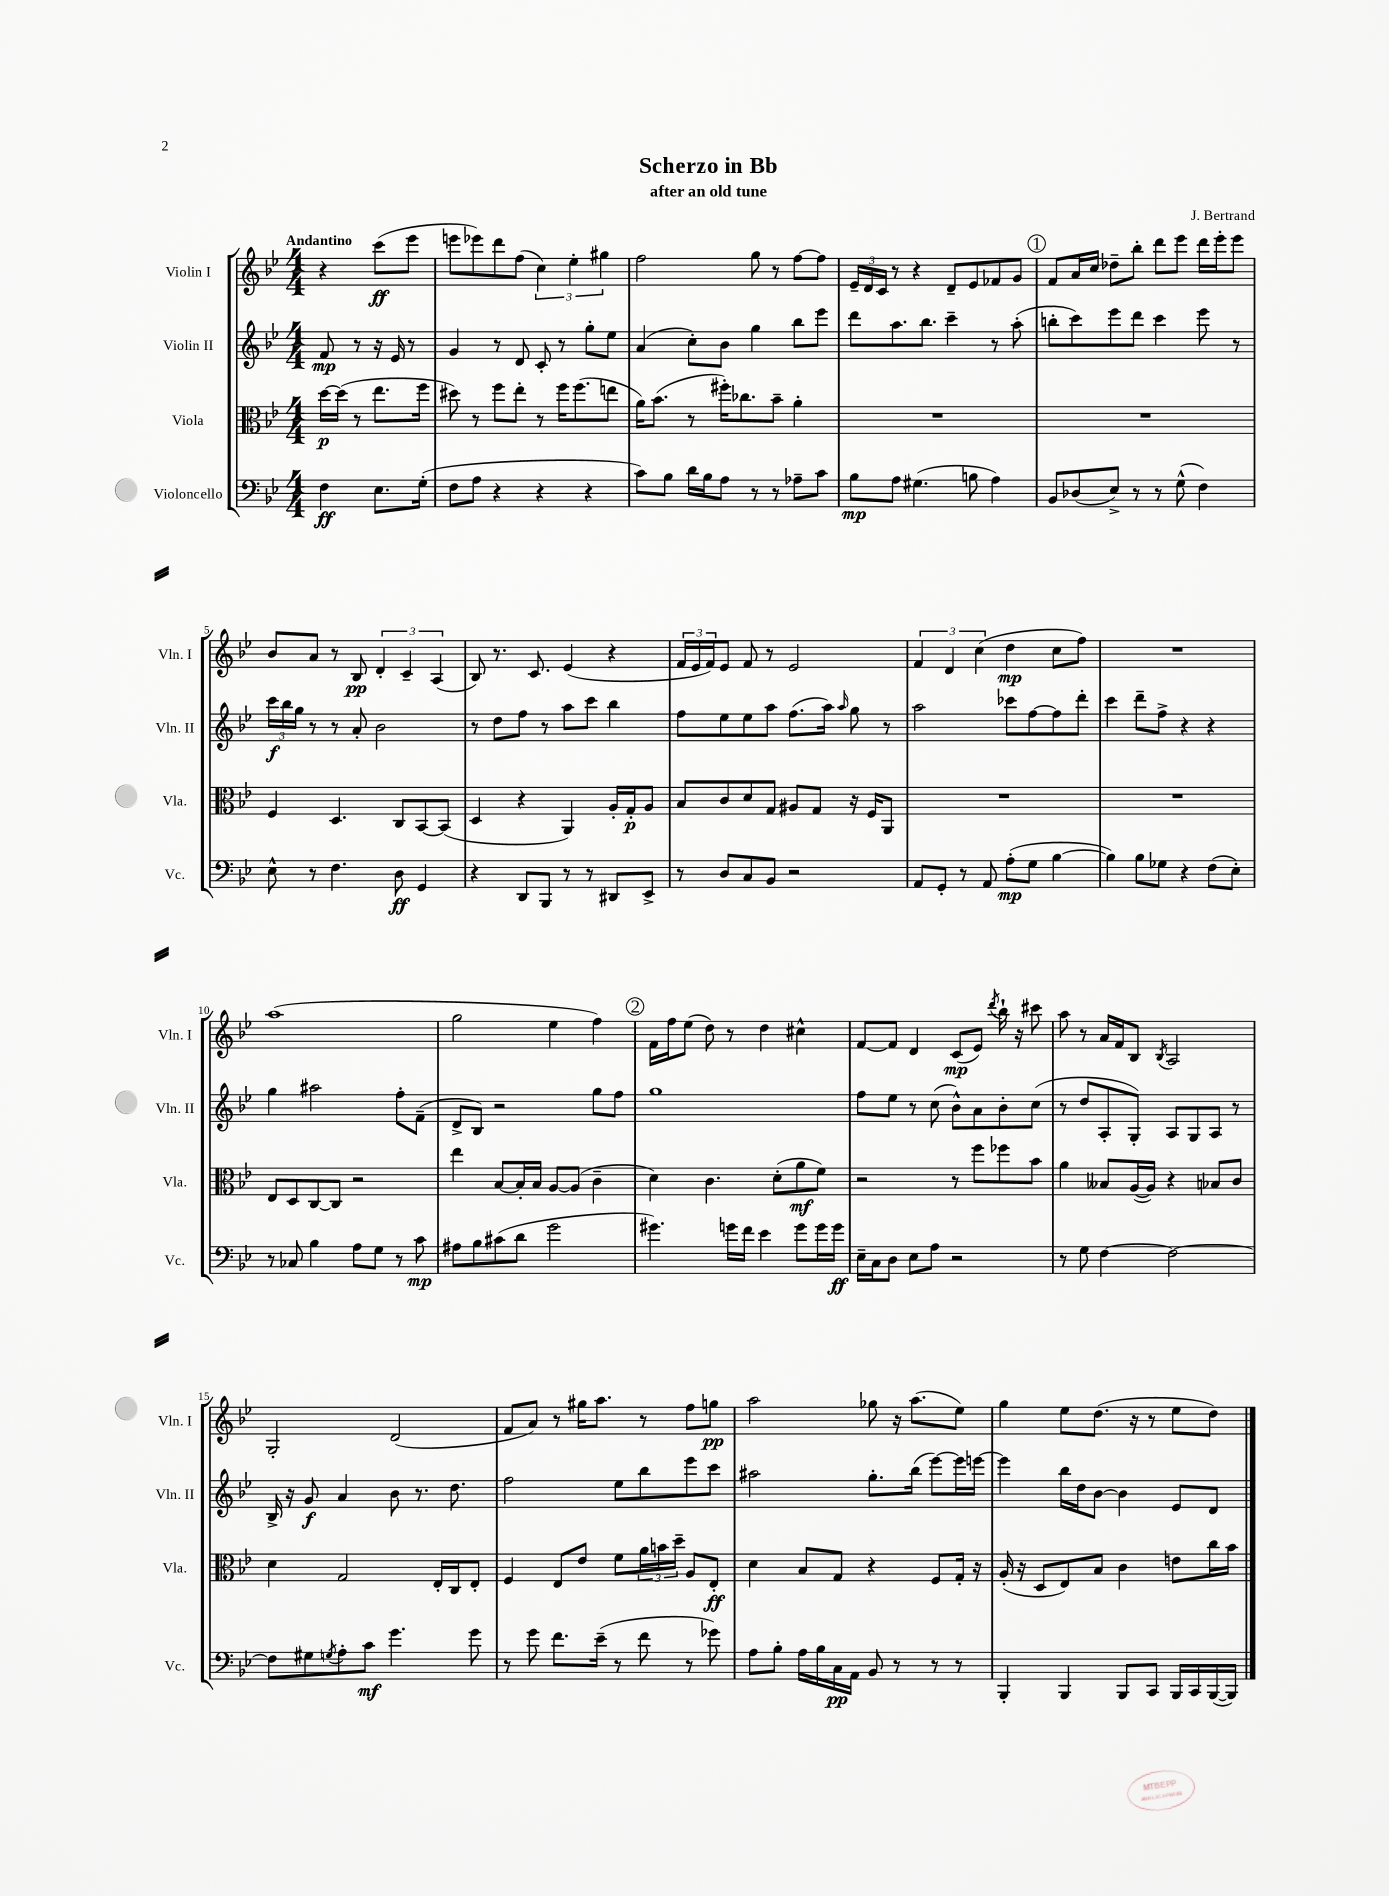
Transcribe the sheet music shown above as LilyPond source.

\header { title = "Scherzo in Bb" composer = "J. Bertrand" subtitle = "after an old tune" }
<<
\new StaffGroup <<
\new Staff = "s0" \with { instrumentName = "Violin I" shortInstrumentName = "Vln. I" } {
    \clef treble \key bes \major \numericTimeSignature \time 4/4 \partial 2 \tempo "Andantino"
    r4 c'''8\ff( ees'''8 |
    e'''8 ees'''8) d'''8 f''8( \tuplet 3/2 { c''4) ees''4-. gis''4 } |
    f''2 g''8 r8 f''8~ f''8 |
    \tuplet 3/2 { ees'16-- d'16 c'16 } r8 r4 d'8-- ees'8 fes'8 g'8 |
    \mark \markup { \circle "1" } f'8 a'16 c''16 des''8-- bes''8-. d'''8 ees'''8 d'''16 ees'''16-. ees'''8 |
    bes'8 a'8 r8 bes8\pp \tuplet 3/2 { d'4-. c'4-- a4( } |
    bes8) r8. c'8. ees'4( r4 |
    \tuplet 3/2 { f'16 ees'16 f'16) } ees'8 f'8 r8 ees'2 |
    \tuplet 3/2 { f'4 d'4 c''4( } d''4\mp c''8 f''8) |
    R1 |
    a''1( |
    g''2 ees''4 f''4) |
    \mark \markup { \circle "2" } f'16 f''16 ees''8( d''8) r8 d''4 cis''4-^ |
    f'8~ f'8 d'4 c'8\mp( ees'8) \acciaccatura { d'''8 } bes''16-! r16 cis'''8 |
    a''8 r8 a'16 f'16 bes8 \acciaccatura { bes8 } a2 |
    g2-. d'2( |
    f'8 a'8) r8 gis''16 a''8. r8 f''8 g''8\pp |
    a''2 ges''8 r16 a''8.( ees''8) |
    g''4 ees''8 d''8.( r16 r8 ees''8 d''8) \bar "|." |
}
\new Staff = "s1" \with { instrumentName = "Violin II" shortInstrumentName = "Vln. II" } {
    \clef treble \key bes \major \numericTimeSignature \time 4/4 \partial 2
    f'8\mp r8 r16 ees'16 r8 |
    g'4 r8 d'8 c'8-. r8 g''8-. ees''8 |
    a'4( c''8-.) bes'8 g''4 bes''8 ees'''8 |
    d'''8 a''8. bes''8. c'''4-- r8 a''8-.( |
    \mark \markup { \circle "1" } b''8-. c'''8) ees'''8 d'''8 c'''4 ees'''8 r8 |
    \tuplet 3/2 { c'''16\f bes''16 g''16 } r8 r8 a'8-. bes'2 |
    r8 d''8 f''8 r8 a''8 c'''8 bes''4 |
    f''8 ees''8 ees''8 a''8 f''8.( a''16) \grace { a''16 } g''8 r8 |
    a''2 ces'''8 f''8~ f''8 d'''8-. |
    c'''4 d'''8-- f''8-> r4 r4 |
    g''4 ais''2 f''8-. f'8--( |
    d'8-> bes8) r2 g''8 f''8 |
    \mark \markup { \circle "2" } g''1 |
    f''8 ees''8 r8 c''8( bes'8-^) a'8 bes'8-. c''8( |
    r8 d''8 a8-. g8-.) a8 g8 a8 r8 |
    bes16-> r16 g'8\f a'4 bes'8 r8. d''8. |
    f''2 ees''8 bes''8 ees'''8 c'''8 |
    ais''2 g''8.-. bes''16( ees'''8~) ees'''16 e'''16~ |
    e'''4 bes''16 d''16 bes'8~ bes'4 ees'8 d'8 \bar "|." |
}
\new Staff = "s2" \with { instrumentName = "Viola" shortInstrumentName = "Vla." } {
    \clef alto \key bes \major \numericTimeSignature \time 4/4 \partial 2
    d''16~\p d''16( r8 ees''8. f''16 |
    dis''8) r8 f''8 ees''8-. r8 f''16 f''8.( e''8 |
    a'16) bes'8.( r8 fis''16-.) ces''8. bes'8-- a'4-. |
    R1 |
    \mark \markup { \circle "1" } R1 |
    f4 d4. c8 bes,8~ bes,8( |
    d4 r4 a,4) a16-. g16-.\p a8 |
    bes8 c'8 d'8 g8 ais8 g8 r16 f16 a,8 |
    R1 |
    R1 |
    ees8 d8 c8~ c8 r2 |
    ees''4 bes8~ bes16-. bes16 a8~ a8( c'4-- |
    \mark \markup { \circle "2" } d'4) c'4. d'8-.( a'8\mf f'8) |
    r2 r8 f''8 fes''8 bes'8 |
    a'4 beses8 a16~( a16) r4 bes8 c'8 |
    d'4 g2 ees16-. c16 ees8-. |
    f4 ees8 ees'8 f'8 \tuplet 3/2 { a'16 b'16 d''16-- } a8 ees8-.\ff |
    d'4 bes8 g8 r4 f8 g16-. r16 |
    a16-.( r16 d8 ees8) bes8 c'4 e'8 c''16 bes'16 \bar "|." |
}
\new Staff = "s3" \with { instrumentName = "Violoncello" shortInstrumentName = "Vc." } {
    \clef bass \key bes \major \numericTimeSignature \time 4/4 \partial 2
    f4\ff ees8. g16-.( |
    f8 a8 r4 r4 r4 |
    c'8) bes8 d'16 bes16 a8 r8 r8 aes8-- c'8 |
    bes8\mp a8 gis4.( b8 a4) |
    \mark \markup { \circle "1" } bes,8 des8( ees8->) r8 r8 g8-^( f4) |
    ees8-^ r8 f4. d8\ff g,4 |
    r4 d,8 bes,,8 r8 r8 dis,8 ees,8-> |
    r8 d8 c8 bes,8 r2 |
    a,8 g,8-. r8 a,8 a8-.\mp( g8 bes4~ |
    bes4) bes8 ges8 r4 f8( ees8-.) |
    r8 ces8 bes4 a8 g8 r8 c'8\mp |
    ais8 bes8 cis'8( d'8 g'2 |
    \mark \markup { \circle "2" } gis'4.) g'16 f'16 ees'4 g'8 g'16 g'16\ff |
    ees16-- c16 d8 ees8 a8 r2 |
    r8 g8 f4~ f2~ |
    f8 gis8 \acciaccatura { g8 } a8-. c'8\mf g'4. g'8 |
    r8 g'8 f'8. ees'16--( r8 f'8 r8 ges'8) |
    a8 bes8-. a16 bes16 c16\pp a,16 bes,8 r8 r8 r8 |
    bes,,4-. bes,,4 bes,,8 c,8 bes,,16 c,16 bes,,16~( bes,,16) \bar "|." |
}
>>
>>
